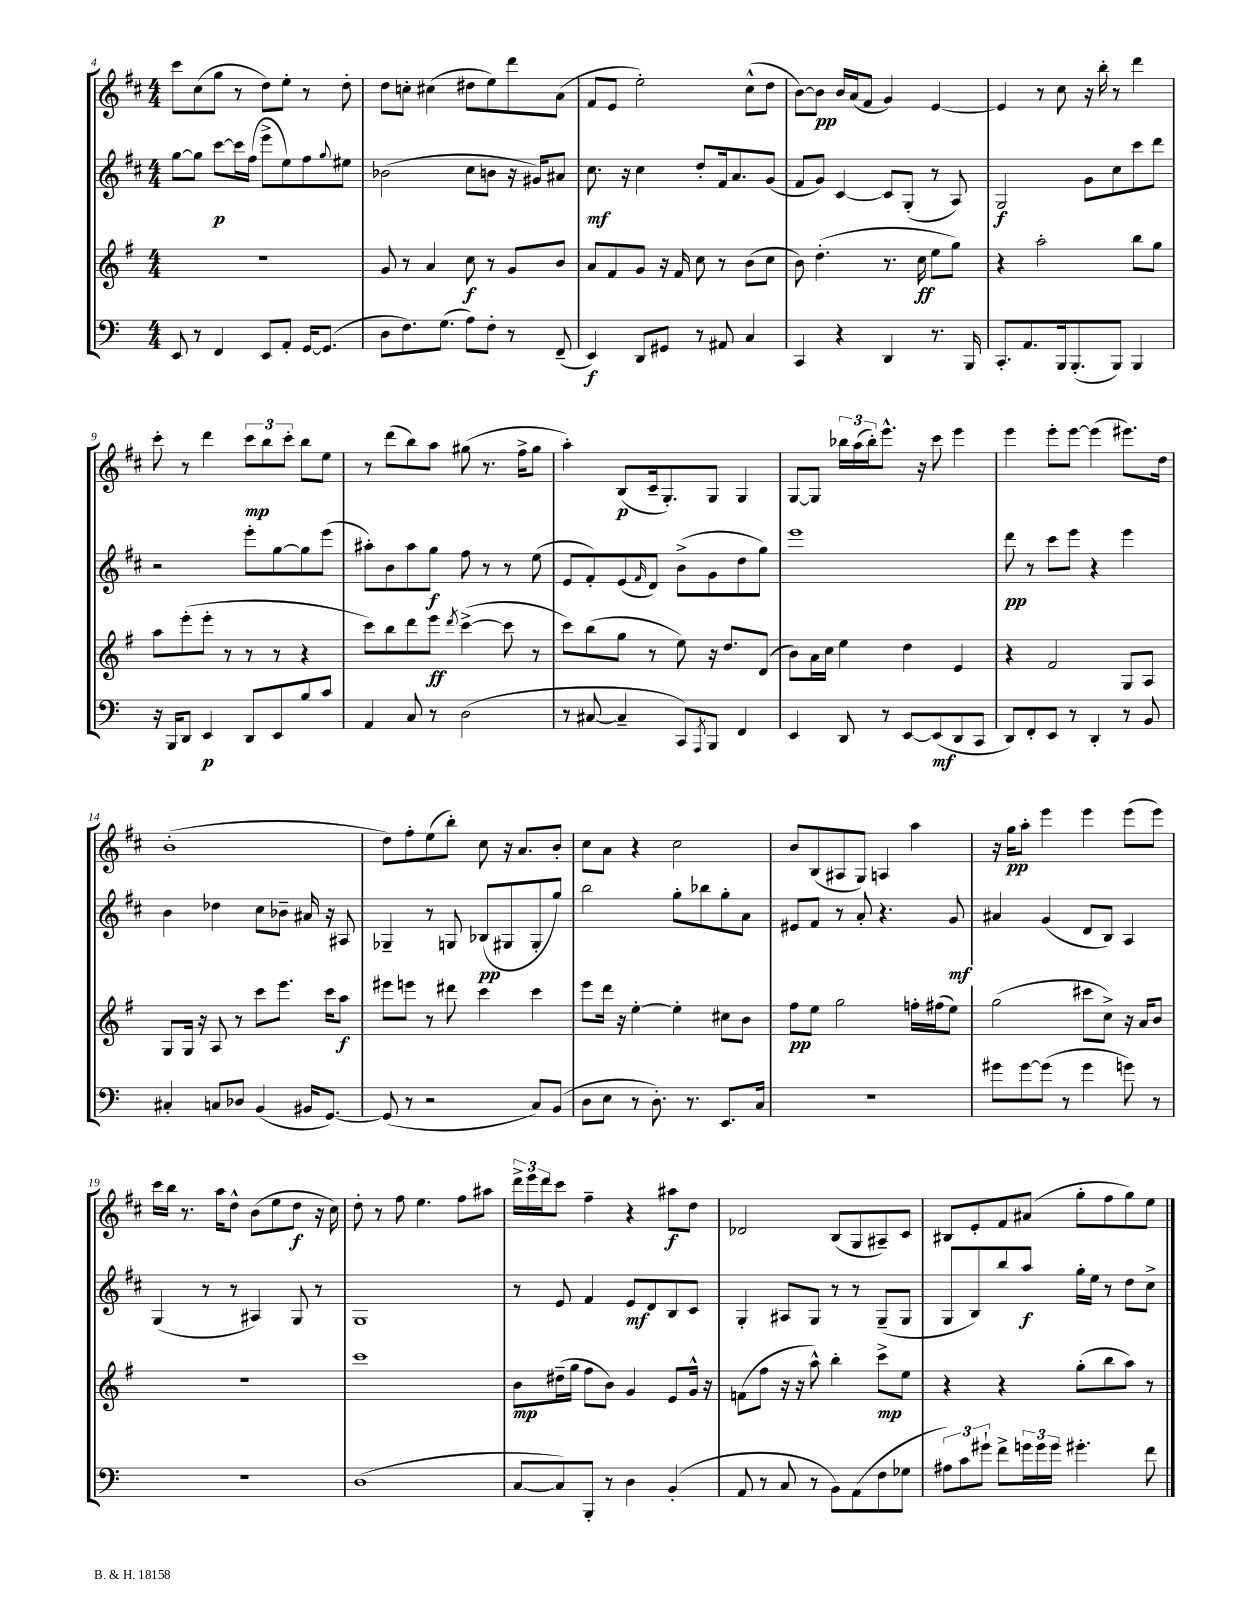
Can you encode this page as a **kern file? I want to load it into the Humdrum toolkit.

**kern	**dynam	**kern	**dynam	**kern	**dynam	**kern	**dynam
*part4	*part4	*part3	*part3	*part2	*part2	*part1	*part1
*staff4	*staff4	*staff3	*staff3	*staff2	*staff2	*staff1	*staff1
*clefF4	*	*clefG2	*	*clefG2	*	*clefG2	*
*k[]	*	*k[f#]	*	*k[f#c#]	*	*k[f#c#]	*
*M4/4	*	*M4/4	*	*M4/4	*	*M4/4	*
=4	=4	=4	=4	=4	=4	=4	=4
8EE/	.	1r	.	[8gg\L	.	8ccc#\L	.
8r	.	.	.	8gg\J]	.	(8cc#\	.
4FF/	.	.	.	[8ccc#\L	p	8gg\J	.
.	.	.	.	16ccc#\L]	.	8r	.
.	.	.	.	(16ff#\JJ	.	.	.
8EE/L	.	.	.	8eee^\L	.	8dd\L)	.
8AA'/J	.	.	.	8ee\)	.	8ee'\J	.
[16GG/KL	.	.	.	8ff#\	.	8r	.
(8.GG/J]	.	.	.	.	.	.	.
.	.	.	.	8qqgg/	.	.	.
.	.	.	.	8ee#X\J	.	8dd'\	.
=5	=5	=5	=5	=5	=5	=5	=5
8D\L	.	8g/	.	(2b-X\	.	8dd\L	.
8.F\)	.	8r	.	.	.	8ccn'\J	.
.	.	4a/	.	.	.	(4cc#X\	.
(8.G\J	.	.	.	.	.	.	.
8A\L)	.	8cc\	f	8cc#\L	.	8dd#X\L	.
8F'\J	.	8r	.	8bn\J	.	8ee\)	.
8r	.	8g/L	.	16r	.	8ddd\	.
.	.	.	.	16g#X/KL)	.	.	.
(8FF~/	.	8b/J	.	8a#X/J	.	(8a\J	.
=6	=6	=6	=6	=6	=6	=6	=6
4EE/)	f	8a/L	.	8.cc#\	mf	8f#/L	.
.	.	8f#/	.	.	.	8e/J	.
.	.	.	.	16r	.	.	.
8DD/L	.	8g/J	.	4cc#\	.	2ee'\)	.
8GG#X/J	.	16r	.	.	.	.	.
.	.	16f#/	.	.	.	.	.
8r	.	8cc\	.	8dd'/L	.	.	.
8AA#X/	.	8r	.	16f#/k	.	.	.
.	.	.	.	8.a/	.	.	.
4C/	.	(8b\L	.	.	.	(8cc#^^\L	.
.	.	8cc\J	.	(8g/J	.	8dd\J	.
=7	=7	=7	=7	=7	=7	=7	=7
4CC/	.	8b\)	.	8f#/L	.	[8b\L)	.
.	.	(4.dd'\	.	8g/J)	.	8b\J]	pp
4r	.	.	.	[4c#/	.	16b/LL	.
.	.	.	.	.	.	(16a/J	.
.	.	.	.	.	.	8f#/J	.
4DD/	.	8.r	.	8c#/L]	.	4g/)	.
.	.	.	.	(8G'/J	.	.	.
.	.	16cc\	ff	.	.	.	.
8.r	.	8ee\L	.	8r	.	[4e/	.
.	.	8gg\J)	.	8A/)	.	.	.
16BBB/	.	.	.	.	.	.	.
=8	=8	=8	=8	=8	=8	=8	=8
8.CC'/L	.	4r	.	2G/	f	4e/]	.
8.AA/	.	.	.	.	.	.	.
.	.	2aa'\	.	.	.	8r	.
16BBB/k	.	.	.	.	.	8cc#\	.
(8.BBB'/	.	.	.	.	.	.	.
.	.	.	.	8g\L	.	16r	.
.	.	.	.	.	.	16bb'\	.
8BBB/J)	.	.	.	8cc#\	.	8r	.
4BBB/	.	8bb\L	.	8ccc#\	.	4ddd\	.
.	.	8gg\J	.	8ddd\J	.	.	.
!!LO:LB:g=z
=9	=9	=9	=9	=9	=9	=9	=9
16r	.	8aa\L	.	2r	.	8ccc#'\	.
16BBB/KL	.	.	.	.	.	.	.
8DD/J	.	(8eee'\	.	.	.	8r	.
4EE/	p	8eee'\J	.	.	.	4ddd\	.
.	.	8r	.	.	.	.	.
8DD/L	.	8r	.	8eee'\L	.	12ccc#\L	mp
.	.	.	.	.	.	12bb\	.
8EE/	.	8r	.	[8gg\	.	.	.
.	.	.	.	.	.	12ccc#'\J	.
8B/	.	4r	.	8gg\]	.	8bb\L	.
8c/J	.	.	.	(8eee\J	.	8ee\J	.
=10	=10	=10	=10	=10	=10	=10	=10
4AA/	.	8ccc\L)	.	8aa#X'\L)	.	8r	.
.	.	8bb\	.	8b\	.	(8ddd\L	.
8C/	.	8ddd\	.	8aa#\	.	8bb\)	.
8r	.	8eee\J	ff	8gg\J	f	8aa\J	.
.	.	8qddd/	.	.	.	.	.
(2D\	.	([4ccc^\	.	8ff#\	.	(8gg#X\	.
.	.	.	.	8r	.	8.r	.
.	.	8ccc\]	.	8r	.	.	.
.	.	.	.	.	.	16ff#^\KL	.
.	.	8r	.	(8ee\	.	8gg#\J	.
=11	=11	=11	=11	=11	=11	=11	=11
8r	.	8ccc\L)	.	8e/L	.	4aa'\)	.
[8C#X/	.	(8bb\	.	8f#'/)	.	.	.
4C#~/]	.	8gg\J	.	(8e/	.	(8B/L	p
.	.	.	.	16qqf#/	.	.	.
.	.	8r	.	8d/J)	.	16c#~/k	.
.	.	.	.	.	.	8.G'/)	.
8CC/L)	.	8ee\)	.	(8b^\L	.	.	.
8qAAA/	.	.	.	.	.	.	.
8BBB/J	.	16r	.	8g\	.	8G/J	.
.	.	8.dd/L	.	.	.	.	.
4FF/	.	.	.	8dd\	.	4G/	.
.	.	(8d/J	.	8gg\J)	.	.	.
=12	=12	=12	=12	=12	=12	=12	=12
4EE/	.	8b\L)	.	1eee	.	[8G/L	.
.	.	16a\L	.	.	.	8G/J]	.
.	.	16cc\JJ	.	.	.	.	.
8DD/	.	4ee\	.	.	.	24bb-X\LL	.
.	.	.	.	.	.	(24aa\	.
.	.	.	.	.	.	24bb-'\J)	.
8r	.	.	.	.	.	8.eee^^\J	.
[8EE/L	.	4dd\	.	.	.	.	.
.	.	.	.	.	.	16r	.
(8EE/]	mf	.	.	.	.	8ccc#\	.
8DD/	.	4e/	.	.	.	4eee\	.
8CC/J	.	.	.	.	.	.	.
=13	=13	=13	=13	=13	=13	=13	=13
8DD/L)	.	4r	.	8ddd\	pp	4eee\	.
8FF'/	.	.	.	8r	.	.	.
8EE/J	.	2f#/	.	8ccc#\L	.	8eee'\L	.
8r	.	.	.	8eee\J	.	[8eee\J	.
4DD'/	.	.	.	4r	.	(4eee\]	.
8r	.	8G/L	.	4eee\	.	8.eee#X\L)	.
8BB/	.	8A/J	.	.	.	.	.
.	.	.	.	.	.	16dd\Jk	.
!!LO:LB:g=z
=14	=14	=14	=14	=14	=14	=14	=14
4C#X'/	.	8G/L	.	4b\	.	(1b'	.
.	.	16G/Jk	.	.	.	.	.
.	.	16r	.	.	.	.	.
8Cn/L	.	8A/	.	4dd-X\	.	.	.
8D-X/J	.	8r	.	.	.	.	.
(4BB/	.	8ccc\L	.	8cc#\L	.	.	.
.	.	8.eee\J	.	8b-X~\J	.	.	.
16BB#X/KL	.	.	.	16a#X/	.	.	.
[8.GG/J)	.	16ccc\KL	.	16r	.	.	.
.	.	8aa\J	f	8A#X/	.	.	.
=15	=15	=15	=15	=15	=15	=15	=15
(8GG/]	.	8eee#X\L	.	4G-X~/	.	8dd\L)	.
8r	.	8eeen\J	.	.	.	8ff#'\	.
2r	.	8r	.	8r	.	(8ee\	.
.	.	8ddd#X\	.	8Gn/	.	8bb'\J)	.
.	.	4ccc\	.	(8B-X/L	pp	8cc#\	.
.	.	.	.	8G#X/	.	16r	.
.	.	.	.	.	.	8.a/L	.
8C/L)	.	4ccc\	.	8G#'/	.	.	.
(8BB/J	.	.	.	8gg/J)	.	8b'/J	.
=16	=16	=16	=16	=16	=16	=16	=16
8D\L	.	8eee\L	.	2bb\	.	8cc#\L	.
8E\J	.	16ddd\Jk	.	.	.	8a\J	.
.	.	16r	.	.	.	.	.
8r	.	[4ee'\	.	.	.	4r	.
8.D'\)	.	.	.	.	.	.	.
.	.	4ee'\]	.	8gg'\L	.	2cc#\	.
8.r	.	.	.	.	.	.	.
.	.	.	.	8bb-X\	.	.	.
8.EE/L	.	8cc#X\L	.	8gg'\	.	.	.
.	.	8b\J	.	8a\J	.	.	.
16C/Jk	.	.	.	.	.	.	.
=17	=17	=17	=17	=17	=17	=17	=17
1r	.	8ff#\L	pp	8e#X/L	.	8b/L	.
.	.	8ee\J	.	8f#/J	.	(8B/	.
.	.	2gg\	.	8r	.	8A#X/	.
.	.	.	.	8a'/	.	8G/J)	.
.	.	.	.	4.r	.	4An/	.
.	.	16ffn'\LL	.	.	.	4aa\	.
.	.	(16ff#X\J	.	.	.	.	.
.	.	8ee\J)	.	8g/	mf	.	.
=18	=18	=18	=18	=18	=18	=18	=18
8g#X\L	.	(2gg\	.	4a#X/	.	16r	.
.	.	.	.	.	.	16gg\KL	pp
[8g#\	.	.	.	.	.	8aa'\J	.
(8g#\J]	.	.	.	(4g/	.	4eee\	.
8r	.	.	.	.	.	.	.
4g#\	.	8ccc#X\L	.	8d/L	.	4eee\	.
.	.	8cc^\J)	.	8B/J)	.	.	.
8gn\)	.	16r	.	4A/	.	(8eee\L	.
.	.	16a/KL	.	.	.	.	.
8r	.	8b/J	.	.	.	8eee\J)	.
!!LO:LB:g=z
=19	=19	=19	=19	=19	=19	=19	=19
1r	.	1r	.	(4G/	.	16ccc#\LL	.
.	.	.	.	.	.	16bb\JJ	.
.	.	.	.	.	.	8.r	.
.	.	.	.	8r	.	.	.
.	.	.	.	.	.	16aa\KL	.
.	.	.	.	8r	.	8dd^^\J	.
.	.	.	.	4A#X/)	.	(8b\L	.
.	.	.	.	.	.	8ee\	.
.	.	.	.	8G/	.	8dd\J	f
.	.	.	.	8r	.	16r	.
.	.	.	.	.	.	16cc#\)	.
=20	=20	=20	=20	=20	=20	=20	=20
(1D	.	1ccc	.	1G	.	8dd'\	.
.	.	.	.	.	.	8r	.
.	.	.	.	.	.	8ff#\	.
.	.	.	.	.	.	4.ee\	.
.	.	.	.	.	.	8ff#\L	.
.	.	.	.	.	.	8aa#X\J	.
=21	=21	=21	=21	=21	=21	=21	=21
[8C/L	.	8b\L	mp	8r	.	24ddd^\LL	.
.	.	.	.	.	.	24eee\	.
.	.	.	.	.	.	24ddd\J	.
8C/])	.	(16dd#X~\L	.	8e/	.	8ccc#\J	.
.	.	16gg\JJ	.	.	.	.	.
8BBB'/J	.	8ff#\L	.	4f#/	.	4ff#~\	.
8r	.	8b\J)	.	.	.	.	.
4D\	.	4g/	.	8e/L	mf	4r	.
.	.	.	.	8d/	.	.	.
(4BB'/	.	8e/L	.	8B/	.	8aa#X\L	f
.	.	16g^^/Jk	.	8c#/J	.	8dd\J	.
.	.	16r	.	.	.	.	.
=22	=22	=22	=22	=22	=22	=22	=22
8AA/	.	(8fn\L	.	4G'/	.	2d-X/	.
8r	.	8ff#\J	.	.	.	.	.
8C/	.	16r	.	8A#X/L	.	.	.
.	.	16r	.	.	.	.	.
8r	.	8aa^^\)	.	8G/J	.	.	.
8BB\L)	.	4bb'\	.	8r	.	(8B/L	.
(8AA\	.	.	.	8r	.	8G/	.
8F\	.	8ccc^\L	mp	(8G~/L	.	8A#X~/)	.
8G-X\J	.	8ee\J	.	8G/J	.	8c#/J	.
=23	=23	=23	=23	=23	=23	=23	=23
12A#X\L)	.	4r	.	8G/L	.	8B#X/L	.
12c\	.	.	.	.	.	.	.
.	.	.	.	8B/)	.	8e'/	.
12g#X`\J	.	.	.	.	.	.	.
8f^\L	.	4r	.	8bb/	.	8f#/	.
24gn\L	.	.	.	8aa/J	f	(8a#X/J	.
24g\	.	.	.	.	.	.	.
24g\JJ	.	.	.	.	.	.	.
4.g#X'\	.	(8gg'\L	.	16gg'\LL	.	8gg'\L	.
.	.	.	.	16ee\JJ	.	.	.
.	.	8bb\	.	8r	.	8ff#\	.
.	.	8aa\J)	.	8dd\L	.	8gg\)	.
8f\	.	8r	.	8cc#^\J	.	8ee\J	.
==	==	==	==	==	==	==	==
*-	*-	*-	*-	*-	*-	*-	*-
